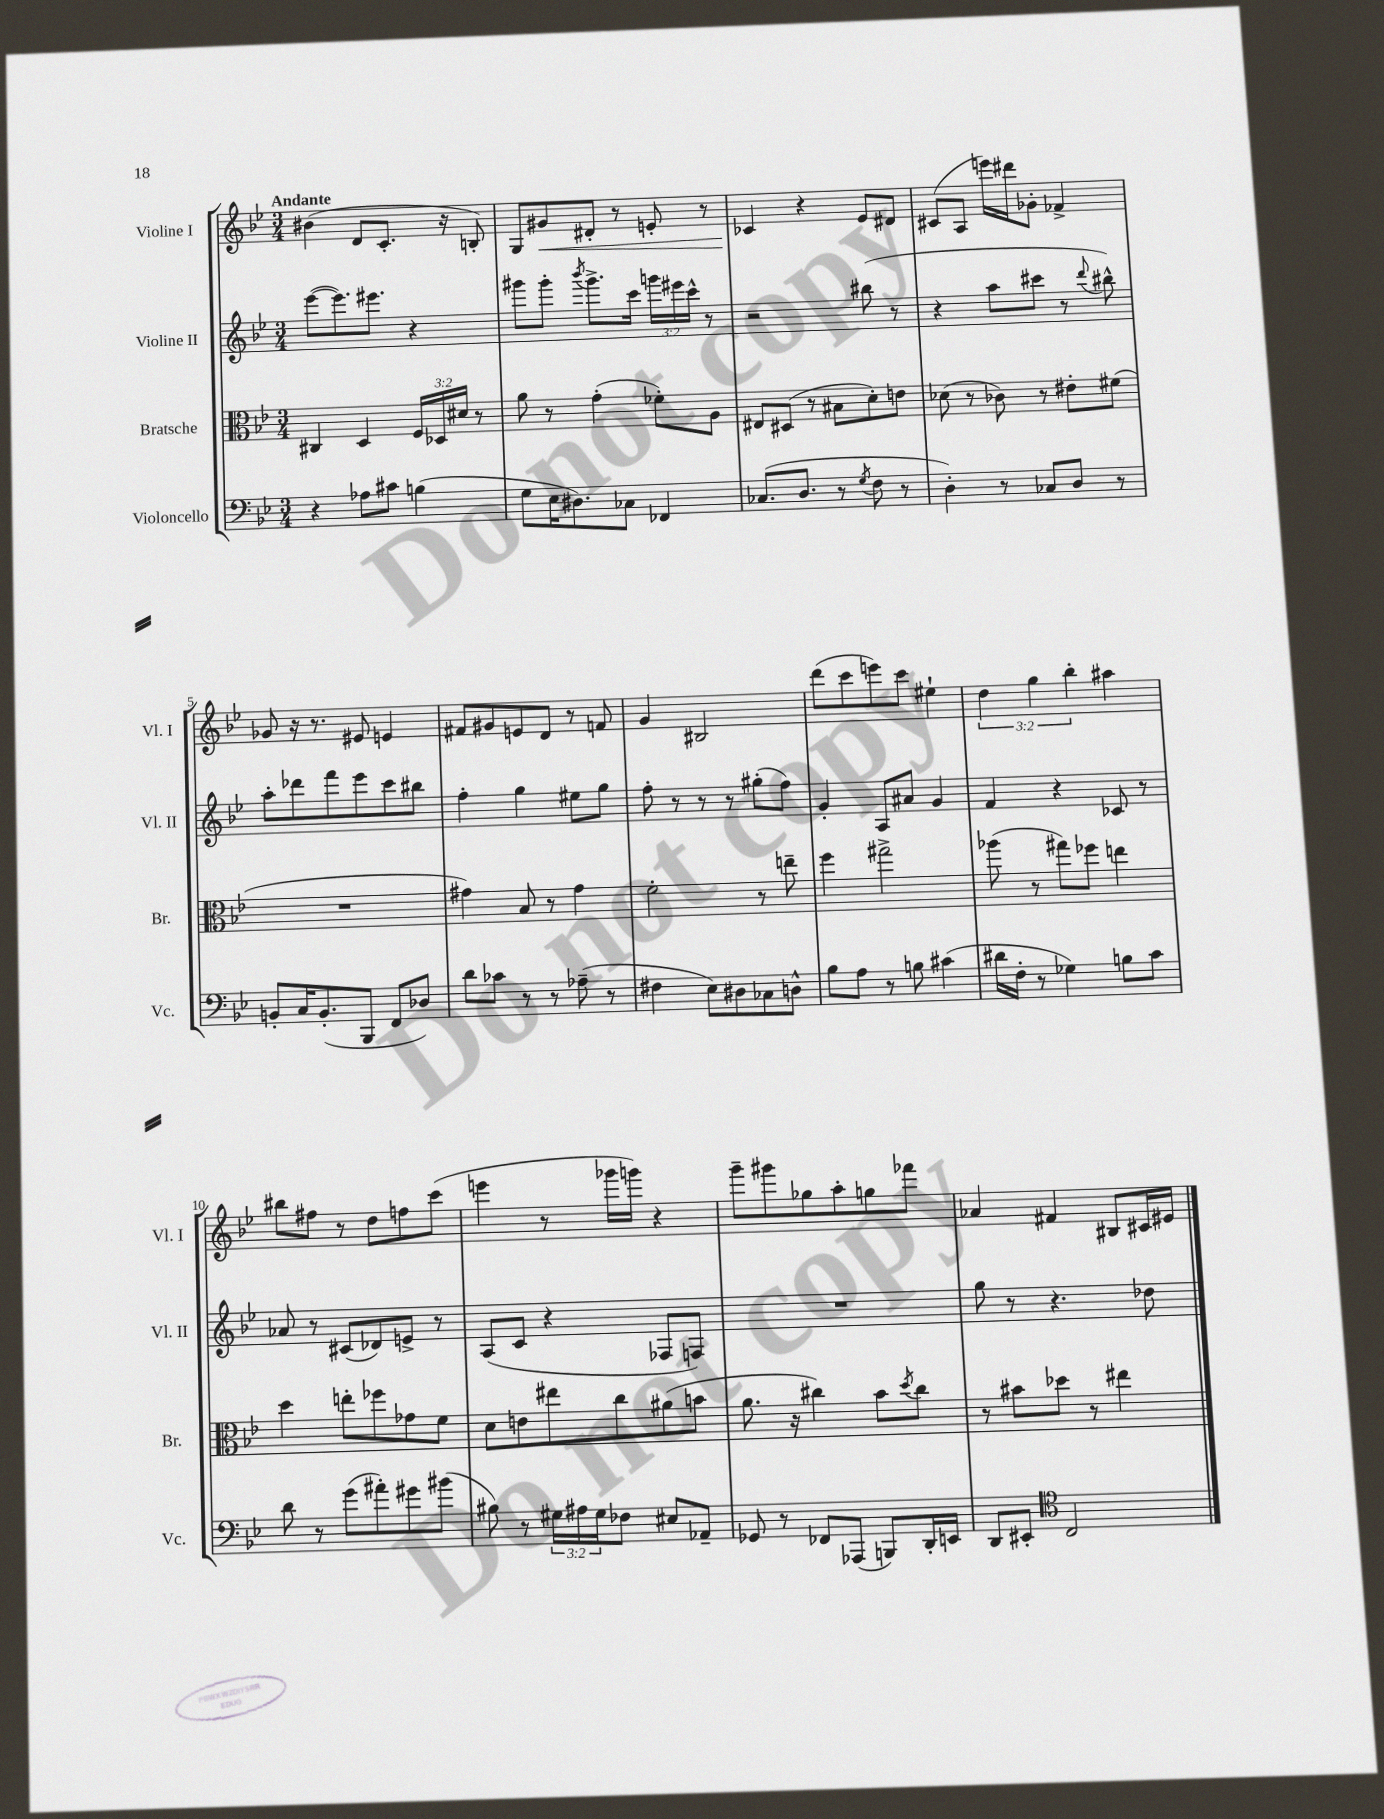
<<
\new StaffGroup <<
\new Staff = "s0" \with { instrumentName = "Violine I" shortInstrumentName = "Vl. I" } {
    \clef treble \key bes \major \numericTimeSignature \time 3/4 \override Staff.TupletNumber.text = #tuplet-number::calc-fraction-text \tempo "Andante"
    bis'4( d'8 c'8.-. r16 b8-.) |
    g8 gis'8\< dis'8-. r8 e'8-. r8 |
    ces'4\! r4 ees'8 dis'8 |
    cis'8( a8 e'''16) dis'''16 ges'8-. fes'4-> |
    ges'8 r16 r8. eis'8 e'4 |
    fis'8 gis'8 e'8 d'8 r8 f'8 |
    g'4 bis2 |
    d'''8( c'''8 e'''8) c'''8 eis''4-! |
    \tuplet 3/2 { d''4 g''4 bes''4-. } ais''4 |
    bis''8 fis''8 r8 d''8 f''8 c'''8( |
    e'''4 r8 ges'''16 g'''16) r4 |
    g'''8-- gis'''8 ges''8 a''8-. g''8 fes'''8 |
    aes'4 fis'4 bis8 cis'16 eis'16 \bar "|." |
}
\new Staff = "s1" \with { instrumentName = "Violine II" shortInstrumentName = "Vl. II" } {
    \clef treble \key bes \major \numericTimeSignature \time 3/4 \override Staff.TupletNumber.text = #tuplet-number::calc-fraction-text
    ees'''8~( ees'''8.) eis'''8. r4 |
    gis'''8 gis'''8-. \acciaccatura { bes'''8 } gis'''8.-> c'''16 \tuplet 3/2 { g'''16 eis'''16 c'''16-^ } r8 |
    r2 bis''8( r8 |
    r4 a''8 cis'''8 r8 \appoggiatura { d'''8 } bis''8-^) |
    a''8-. des'''8 f'''8 ees'''8 c'''8 bis''8 |
    f''4-. g''4 eis''8 g''8 |
    f''8-. r8 r8 r8 gis''8-.( f''8) |
    g'4-. a8 ais'8 g'4 |
    f'4 r4 ces'8 r8 |
    aes'8 r8 cis'8( des'8) e'8-> r8 |
    a8( c'8 r4 fes8 f8) |
    R2. |
    g''8 r8 r4. des''8 \bar "|." |
}
\new Staff = "s2" \with { instrumentName = "Bratsche" shortInstrumentName = "Br." } {
    \clef alto \key bes \major \numericTimeSignature \time 3/4 \override Staff.TupletNumber.text = #tuplet-number::calc-fraction-text
    cis4 d4 \tuplet 3/2 { f16 des16 dis'16 } r8 |
    a'8 r8 g'4-.( fes'8-.) a8 |
    eis8 dis8( r8 bis8 d'8-.) e'8 |
    des'8( r8 ces'8) r8 eis'8-. fis'8( |
    R2. |
    gis'4) bes8 r8 gis'4 |
    f'2-. r8 e''8-- |
    f''4 gis''2-> |
    aes''8( r8 gis''8) fes''8 e''4 |
    d''4 e''8-. fes''8 ges'8 f'8 |
    d'8 e'8 eis''8 c''8 ais'8( b'8 |
    a'8. r16 cis''4) bes'8 \acciaccatura { d''8 } cis''8 |
    r8 bis'8 des''8 r8 eis''4 \bar "|." |
}
\new Staff = "s3" \with { instrumentName = "Violoncello" shortInstrumentName = "Vc." } {
    \clef bass \key bes \major \numericTimeSignature \time 3/4 \override Staff.TupletNumber.text = #tuplet-number::calc-fraction-text
    r4 aes8 cis'8 b4( |
    g8 ees16 dis8.) ces8 fes,4 |
    ces8.( d8. r8 \acciaccatura { g8 } f8 r8 |
    d4-.) r8 ces8 d8 r8 |
    b,8-. c16 b,8.-.( bes,,8 f,8 des8) |
    d'8 ces'8 r8 r8 aes8--( r8 |
    fis4 ees8) dis8 ces8 d8-^ |
    bes8 a8 r8 b8 cis'4( |
    dis'16 f16-. r8 ges4) b8 c'8 |
    d'8 r8 g'8( ais'8-.) gis'8 bis'8( |
    bis8) r8 \tuplet 3/2 { gis16 ais16 gis16 } fes8 eis8 aes,8-- |
    ges,8 r8 fes,8 aes,,8( b,,8) d,16-. e,16 |
    d,8 eis,8-. \clef tenor c2 \bar "|." |
}
>>
>>
